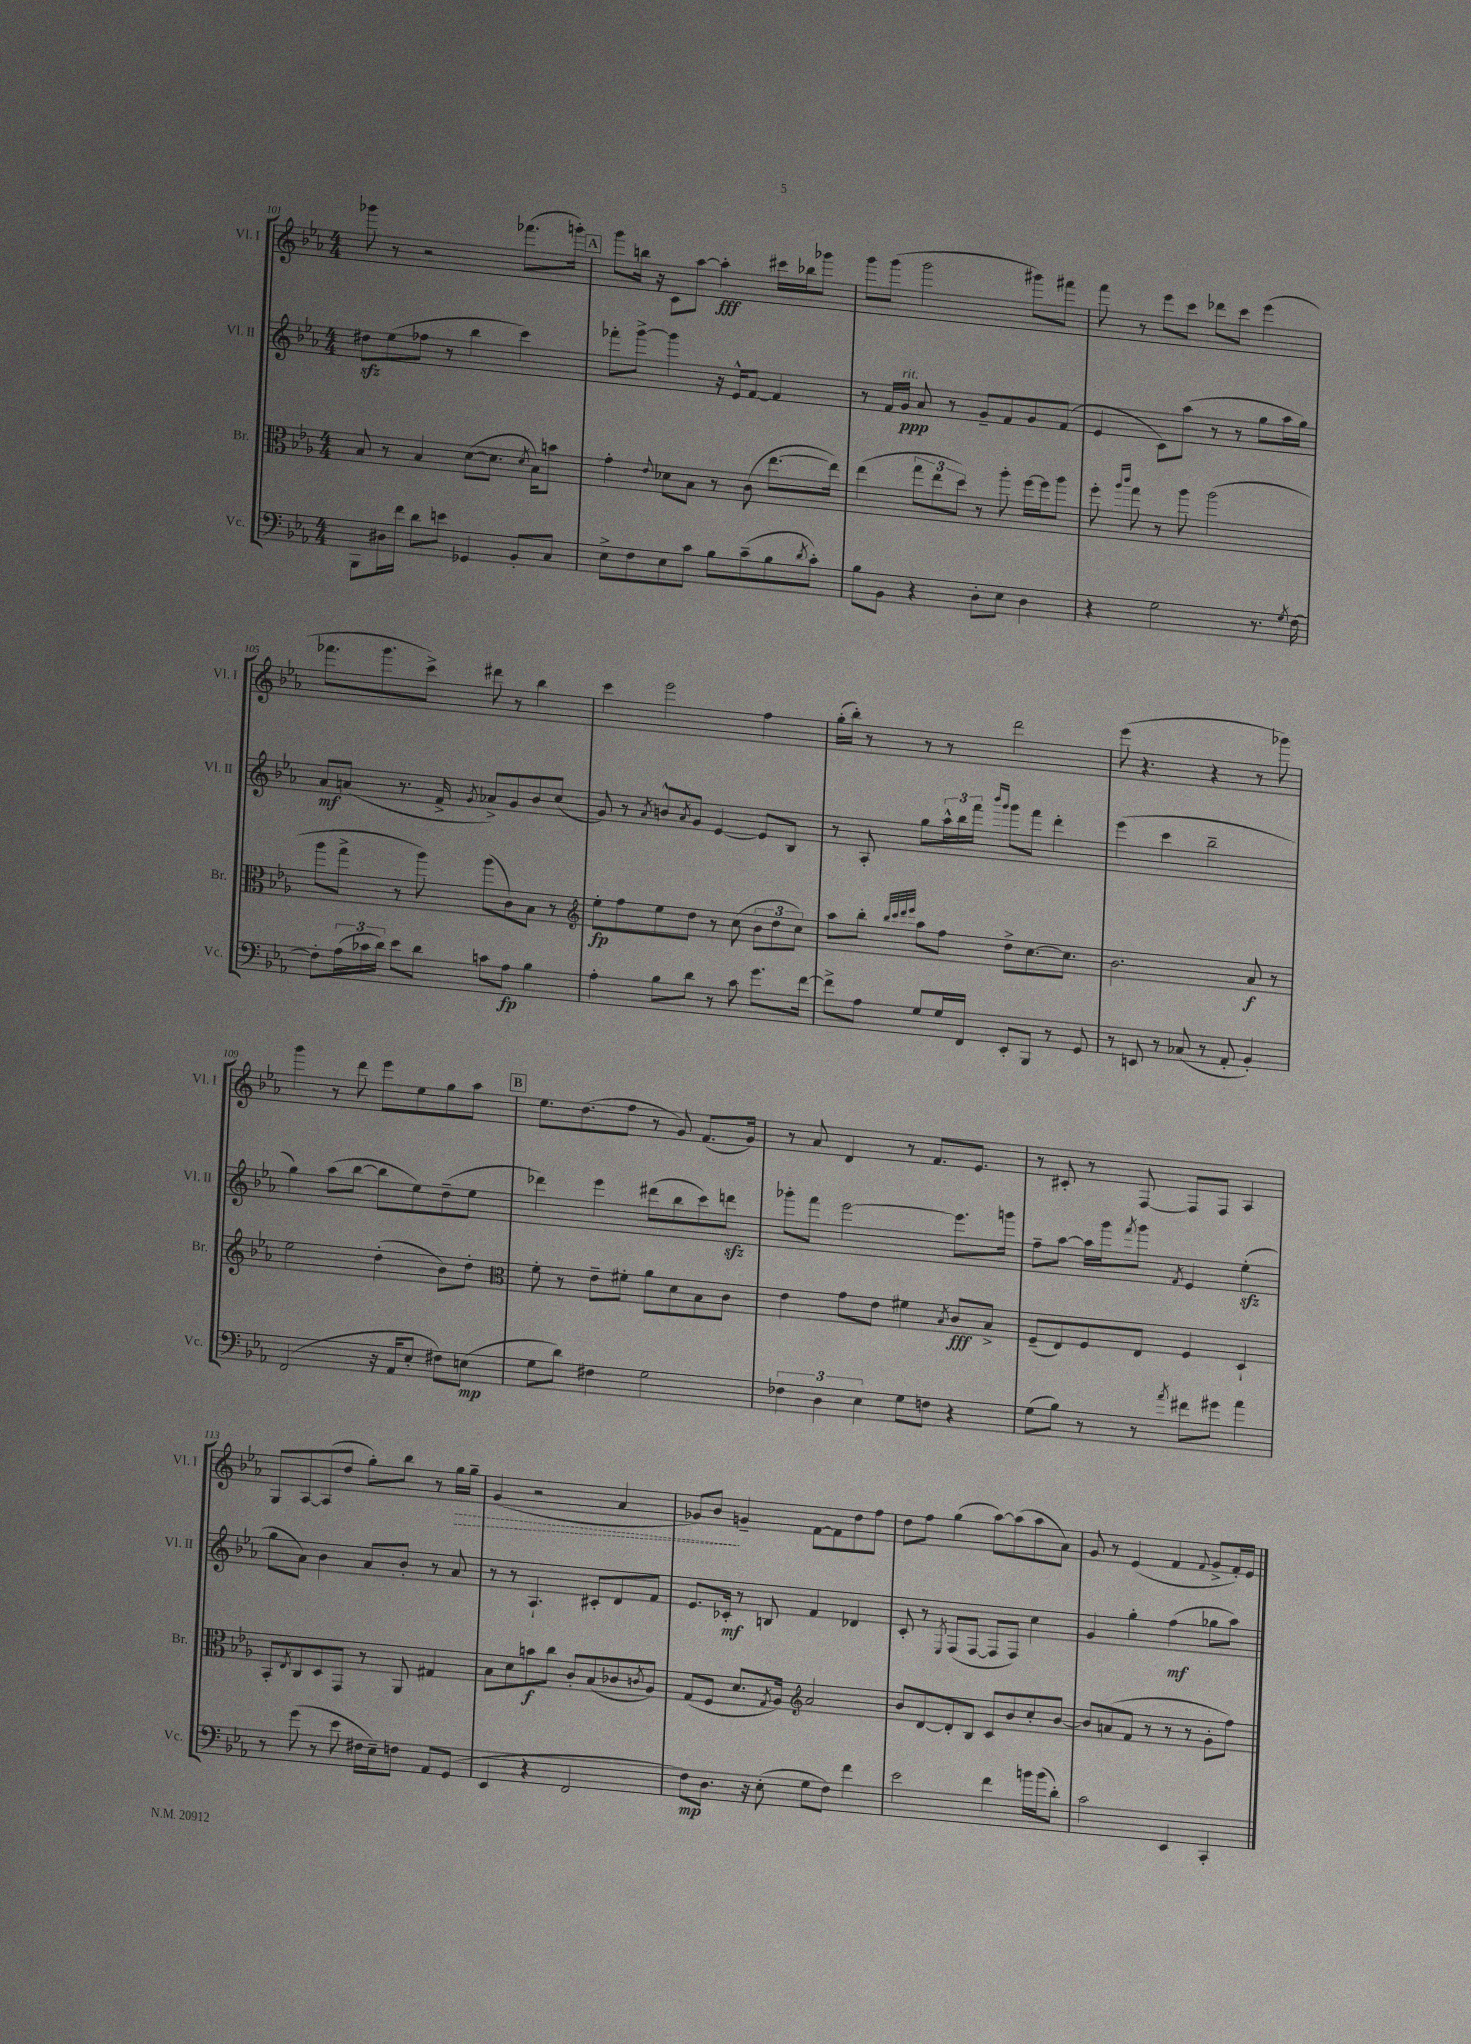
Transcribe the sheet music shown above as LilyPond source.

<<
\new StaffGroup <<
\new Staff = "s0" \with { instrumentName = "Vl. I" shortInstrumentName = "Vl. I" } {
    \clef treble \key ees \major \numericTimeSignature \time 4/4
    ges'''8 r8 r2 fes'''8.( g'''16-.) |
    \mark \markup { \box "A" } g'''8 b''16 r16 c'8 aes''8~ aes''4-.\fff cis'''16 bes''16 ges'''8 |
    g'''8 g'''8( g'''2 gis'''8) fis'''8 |
    f'''8 r8 ees'''8 c'''8 des'''8 c'''8 ees'''4( |
    fes'''8. g'''8. c'''8->) dis'''8 r8 bes''4 |
    c'''4 ees'''2 f''4 |
    g''16-.( bes''16-.) r8 r8 r8 d'''2 |
    ees'''8( r4. r4 r8 ges'''8) |
    g'''4 r8 d'''8 ees'''8 ees''8 g''8 aes''8 |
    \mark \markup { \box "B" } ees''8. d''8.( f''8 r8 g'8) f'8.( g'16) |
    r8 aes'8 d'4 r8 f'8. ees'8. |
    r8 cis'8-. r8 f8~ f8 f8 aes4 |
    g8 aes8~ aes8( d''8 g''8-.) bes''8 r8 \once \override Hairpin.style = #'dashed-line g''16\> g''16-- |
    g'4( r2 aes'4 |
    ges'8) bes'8\! g'4-- f'8~ f'8 d''8 f''8 |
    d''8 f''8 g''4( aes''8~) aes''8( aes''8 aes'8) |
    g'8 r8 ees'4( f'4 \appoggiatura { f'8 } g'8-> f'16-.) ees'16 \bar "|." |
}
\new Staff = "s1" \with { instrumentName = "Vl. II" shortInstrumentName = "Vl. II" } {
    \clef treble \key ees \major \numericTimeSignature \time 4/4
    dis''8\sfz ees''8( fes''8 r8 bes''4 c'''4) |
    \mark \markup { \box "A" } fes'''8-. g'''8~-> g'''4 r16 ees'16-^ f'8~ f'4 |
    r8 f'16 g'16\ppp^\markup { \italic "rit." } aes'8 r8 g'8-- f'8 g'8 f'8( |
    ees'4 c'8) aes''8( r8 r8 g''8 aes''16 g''16) |
    aes'8\mf a'8( r8. f'16-> \acciaccatura { g'8 } aes'8->) g'8 bes'8 c''8( |
    g'8) r8 \acciaccatura { aes'8 } b'8-^ \acciaccatura { aes'8 } g'8 ees'4~ ees'8 bes8 |
    r8 aes8-. g''8 \tuplet 3/2 { aes''16-^ bes''16 f'''16 } \grace { bes'''16 g'''16 } g'''8 f'''8 d'''4-. |
    ees'''4( c'''4 bes''2-- |
    g''4) aes''8( bes''8~ bes''8 ees''8) d''8--( ees''8 |
    \mark \markup { \box "B" } des'''4) ees'''4 dis'''8( bes''8 c'''8) d'''8\sfz |
    ges'''8-. f'''8 ees'''2~ ees'''8. g'''16 |
    f''8-- aes''8~ aes''16 g'''16 \acciaccatura { f'''8 } g'''8 \acciaccatura { f'8 } ees'4 ees''4-.\sfz( |
    g''8 aes'8) bes'4 aes'8 bes'8-. r8 aes'8 |
    r8 r8 aes4.-! cis'8-. d'8 f'8 |
    ees'8. ces'16-.\mf r8 b8 f'4 des'4 |
    c'8-. r8 \acciaccatura { ees8 } f8( f8~ f8 f8) c''4 |
    g'4 g''4-. f''4\mf( ges''8 aes''8) \bar "|." |
}
\new Staff = "s2" \with { instrumentName = "Br." shortInstrumentName = "Br." } {
    \clef alto \key ees \major \numericTimeSignature \time 4/4
    bes8 r8 bes4 d'8~( d'8. \acciaccatura { d'8 } bes16) b'8 |
    \mark \markup { \box "A" } g'4-. \appoggiatura { ees'8 } des'8 bes8 r8 c'8( ees''8.~ ees''16) |
    ees''4( \tuplet 3/2 { g''8 ees''8 d''8) } r8 aes''8-. f''16~ f''16 aes''8 |
    f''8-. \grace { aes''16 c'''16 } g''8 r8 aes''8 aes''2( |
    aes''8 g''8-> r8 aes''8) aes''8( c'8) bes8 r8 |
    \clef treble ees''8-.\fp f''8 ees''8 d''8 r8 c''8( \tuplet 3/2 { bes'8 d''8 c''8) } |
    aes''8 bes''8-. \grace { bes''32 c'''32 d'''32 ees'''32 } aes''8 f''8 d''8-> c''8.~ c''8. |
    bes'2. aes'8\f r8 |
    ees''2 d''4-.( bes'8) d''8-. |
    \mark \markup { \box "B" } \clef alto f'8-. r8 ees'8-- fis'8-. aes'8 d'8 bes8 c'8 |
    ees'4 g'8 ees'8 fis'4 \acciaccatura { bes8 } c'8\fff bes8-> |
    f8--( ees8) f8 ees8 f4 d4-! |
    bes,8-. \acciaccatura { ees8 } c8 d8 g,8 r8 aes,8 gis4 |
    bes8 d'8 b'8\f c''8 c'8-. bes8( ces'8 \acciaccatura { c'8 } aes8) |
    g8( f8 d'8. \acciaccatura { g8 } aes16) \clef treble aes'2 |
    bes'8 d'8~ d'8-. bes8 c'8 bes'8 c''8-. bes'8~ |
    bes'8 a'8( f'8 r8 r8 r8 g'8-. f''8) \bar "|." |
}
\new Staff = "s3" \with { instrumentName = "Vc." shortInstrumentName = "Vc." } {
    \clef bass \key ees \major \numericTimeSignature \time 4/4
    bes,,8 dis16 f'16 d'8 e'8 ges,4 bes,8-. c8 |
    \mark \markup { \box "A" } ees8-> f8 ees8 c'8 bes8 c'8--( bes8 \acciaccatura { d'8 } c'8-.) |
    bes8 bes,8 r4 d8-. ees8 d4 |
    r4 g2 r8. \acciaccatura { g8 } f16~ |
    f8-. \tuplet 3/2 { aes16( ces'16 d'16) } ees'8 d'8 c'8 aes8\fp bes4 |
    aes4-. bes8 d'8 r8 c'8 g'8. f'16~ |
    f'8-> aes8 g8 g16 f,16 ees,8-. bes,,8 r8 g,8 |
    r8 e,8 r8 ces8( r8 aes,8-. bes,4-.) |
    f,2( r16 aes,16 ees8-. fis8) e8\mp( |
    \mark \markup { \box "B" } g8 d'8) fis4 g2 |
    \tuplet 3/2 { fes4 d4 ees4 } g8 f8 r4 |
    g8( bes8) r8 r8 \acciaccatura { aes'8 } fis'8 gis'8 aes'4 |
    r8 g'8( r8 ees'8 fis16 ees16--) f8 aes,8 g,8( |
    ees,4 r4 f,2 |
    f8\mp) d8. r16 ees8-.( g8 f8) f'4 |
    ees'2 f'4 b'16 b'16( d'8-.) |
    c'2 ees,4 c,4-. \bar "|." |
}
>>
>>
\layout { \context { \Score currentBarNumber = #101 } }
